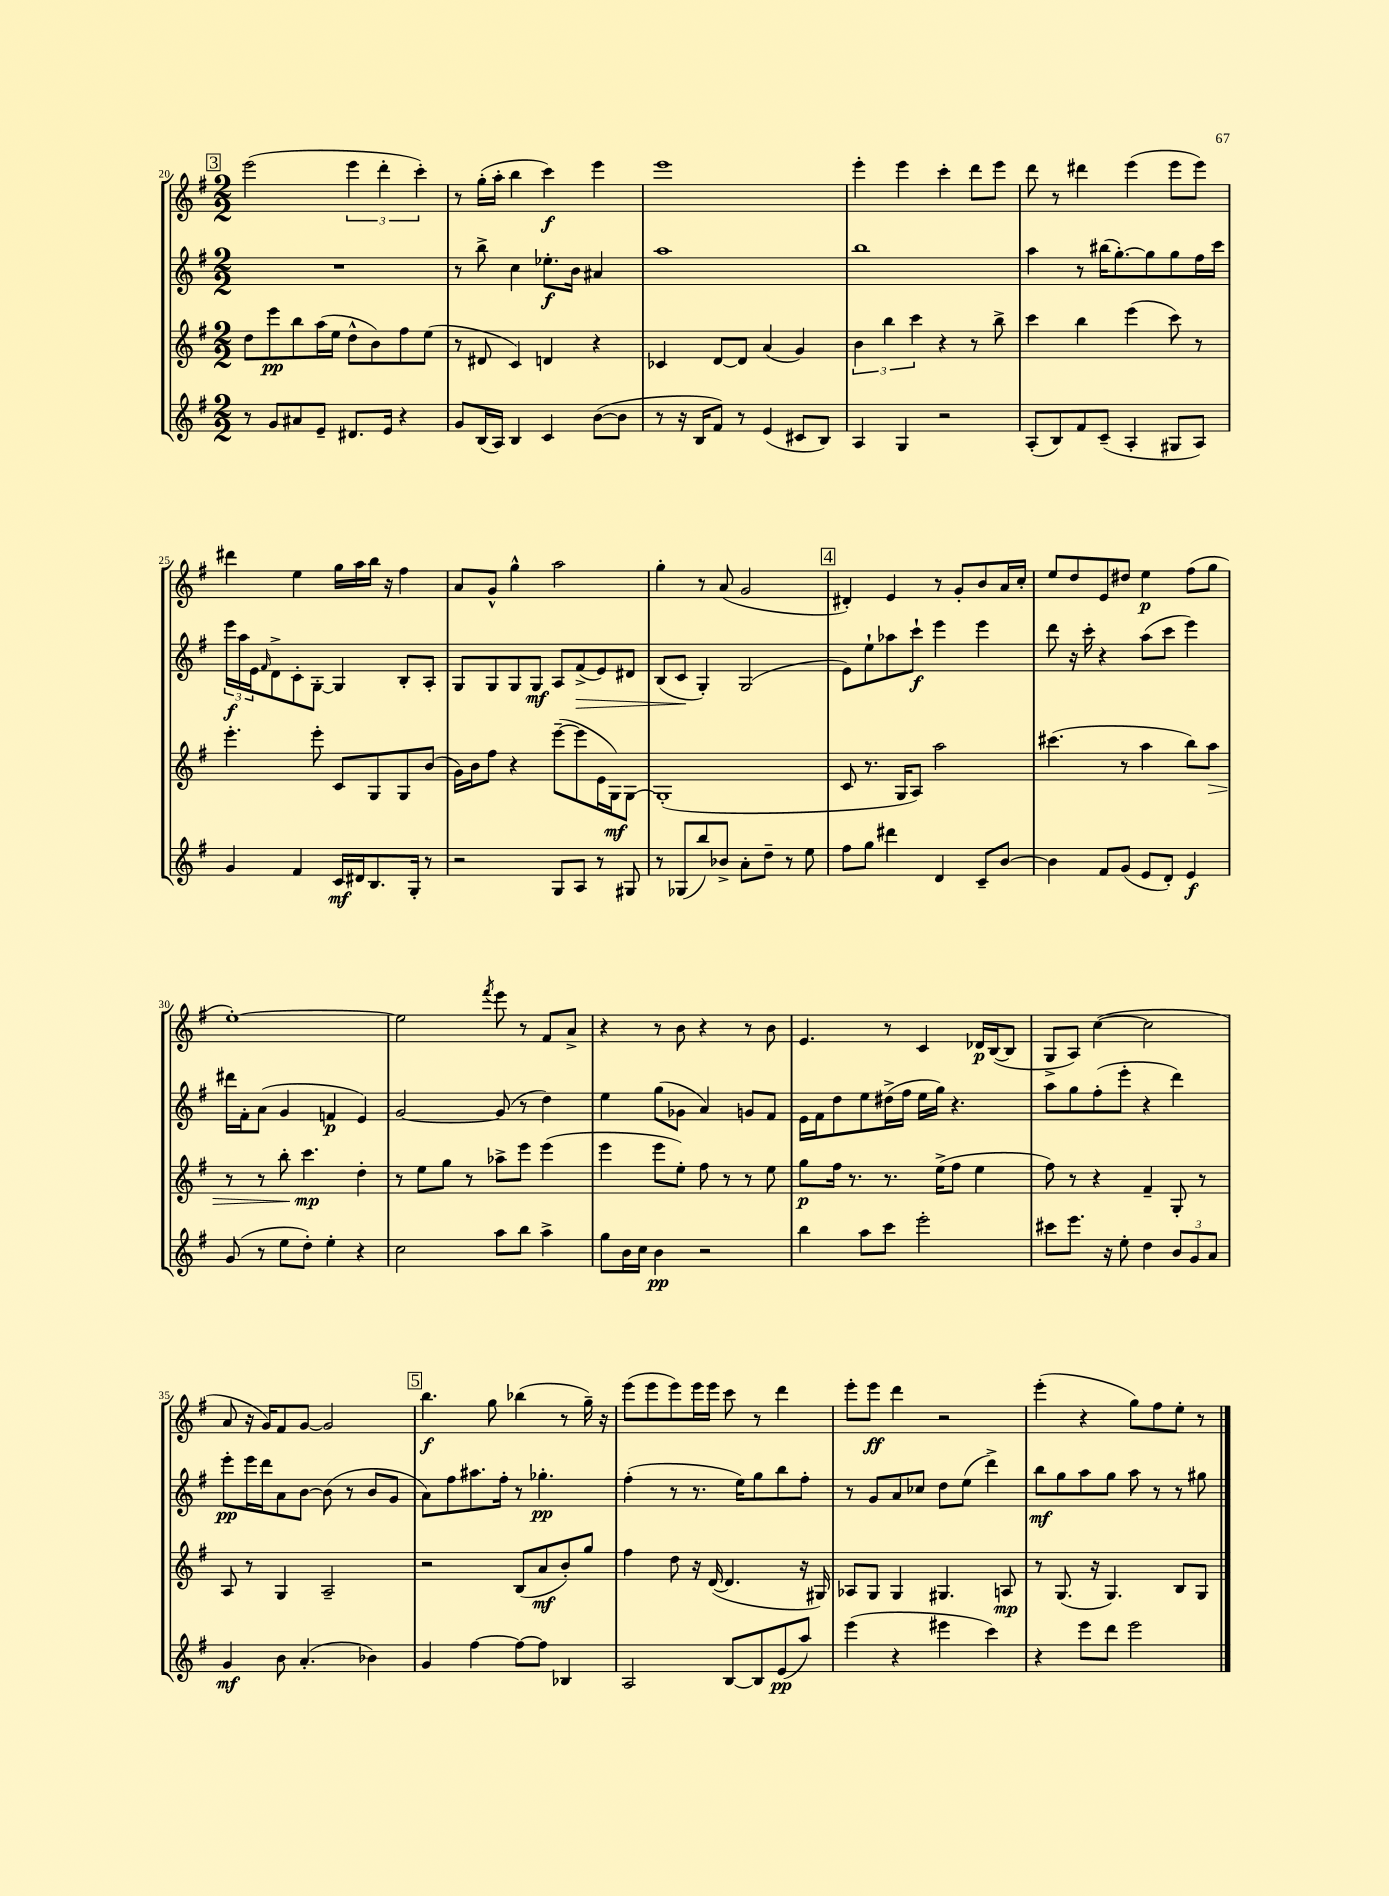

**kern	**kern	**kern	**kern
*staff4	*staff3	*staff2	*staff1
*clefG2	*clefG2	*clefG2	*clefG2
*k[f#]	*k[f#]	*k[f#]	*k[f#]
*M2/2	*M2/2	*M2/2	*M2/2
8r	8dd	1r	(2eee
8g	8eee	.	.
8a#	8bb	.	.
8e~	(16aa	.	.
.	16ee	.	.
8.d#	8dd^^	.	6eee
.	8b)	.	.
.	.	.	6ddd'
16e	.	.	.
4r	8ff#	.	.
.	.	.	6ccc')
.	(8ee	.	.
=	=	=	=
8g	8r	8r	8r
(16B	8d#	8bb^	(16gg'
16A)	.	.	16aa'
4B	4c)	4cc	4bb
4c	4d	8.ee-'	4ccc)
.	.	16b	.
([8b	4r	4a#	4eee
8b]	.	.	.
=	=	=	=
8r	4c-	1aa	1eee
16r	.	.	.
16B	.	.	.
8f#)	[8d	.	.
8r	8d]	.	.
(4e	(4a	.	.
8c#	4g)	.	.
8B)	.	.	.
=	=	=	=
4A	6b	1bb	4eee'
.	6bb	.	.
4G	.	.	4eee
.	6ccc	.	.
2r	4r	.	4ccc'
.	8r	.	8ddd
.	8bb^	.	8eee
=	=	=	=
(8A'	4ccc	4aa	8ddd
8B)	.	.	8r
8f#	4bb	8r	4ddd#
(8c~	.	(16bb#	.
.	.	[8.gg')	.
4A'	(4eee	.	(4eee
.	.	8gg]	.
8G#	8ccc)	8gg	8eee
8A)	8r	16ff#	8eee)
.	.	16ccc	.
=	=	=	=
4g	4.eee'	24eee	4ddd#
.	.	24aa	.
.	.	24e	.
.	.	16qqf#	.
.	.	8d^	.
4f#	.	8c'	4ee
.	8eee'	[8G'	.
16c	8c	4G]	16gg
16d#	.	.	16aa
8.B	8G	.	16bb
.	.	.	16r
.	8G	8B'	4ff#
16G'	.	.	.
8r	(8b	8A'	.
=	=	=	=
2r	16g)	8G	8a
.	16b	.	.
.	8ff#	8G	8g^^
.	4r	8G	4gg^^
.	.	8G	.
8G	([8eee~	8A	2aa
8A	8eee]	(8f#^	.
8r	16e	8e)	.
.	16G)	.	.
8G#	[8G	8d#	.
=	=	=	=
8r	(1G']	(8B	4gg'
(8G-	.	8c	.
8bb)	.	4G')	8r
8b-^	.	.	(8a
8a'	.	(2G	2g
8dd~	.	.	.
8r	.	.	.
8ee	.	.	.
=	=	=	=
8ff#	8c	8e)	4d#')
8gg	8.r	8ee`	.
4ddd#	.	8aa-	4e
.	16G	.	.
.	8A)	8ccc`	.
4d	2aa	4eee	8r
.	.	.	8g'
8c~	.	4eee	8b
[8b	.	.	16a
.	.	.	16cc'
=	=	=	=
4b]	(4.ccc#	8ddd	8ee
.	.	16r	8dd
.	.	16ccc'	.
8f#	.	4r	8e
(8g	8r	.	8dd#
8e	4aa	(8aa	4ee
8d')	.	8ccc	.
4e	8bb)	4eee)	(8ff#
.	8aa	.	8gg
=	=	=	=
(8g	8r	16ddd#	[1ee')
.	.	16f#'	.
8r	8r	(8a	.
8ee	8bb'	4g	.
8dd')	4.ccc	.	.
4ee'	.	4f	.
4r	4dd'	4e)	.
=	=	=	=
2cc	8r	[2g	2ee]
.	8ee	.	.
.	8gg	.	.
.	8r	.	.
.	.	.	8qfff#
8aa	8aa-^	(8g]	8eee
8bb	8eee	8r	8r
4aa^	(4eee	4dd)	8f#
.	.	.	8a^
=	=	=	=
8gg	4eee	4ee	4r
16b	.	.	.
16cc	.	.	.
4b	8eee	(8gg	8r
.	8ee')	8g-	8b
2r	8ff#	4a)	4r
.	8r	.	.
.	8r	8g	8r
.	8ee	8f#	8b
=	=	=	=
4bb	8gg	16e	4.e
.	.	16f#	.
.	16ff#	8dd	.
.	8.r	.	.
8aa	.	8ee	.
8ccc	8.r	(16dd#^	8r
.	.	16ff#	.
2eee'	.	16ee	4c
.	(16ee^	16gg)	.
.	8ff#	4.r	.
.	4ee	.	16d-
.	.	.	([16B
.	.	.	8B]
=	=	=	=
8ccc#	8ff#)	8aa	8G^
8.eee	8r	8gg	8A)
.	4r	(8ff#'	([4cc
16r	.	.	.
8ee'	.	8eee'	.
4dd	4f#~	4r	2cc]
12b	8G'	4ddd)	.
12g	.	.	.
.	8r	.	.
12a	.	.	.
=	=	=	=
4g	8A	8eee'	8a
.	8r	16eee	16r
.	.	16ddd	16g)
8b	4G	8a	8f#
(4.a'	.	[8b	[8g
.	2A~	(8b]	2g]
.	.	8r	.
4b-)	.	8b	.
.	.	8g	.
=	=	=	=
4g	2r	8a)	4.bb
.	.	8ff#	.
[4ff#	.	8.aa#	.
.	.	.	8gg
.	.	16ff#'	.
8ff#_	(8B	8r	(4bb-
8ff#]	8a	4.gg-'	.
4B-	8b')	.	8r
.	8gg	.	16gg~)
.	.	.	16r
=	=	=	=
2A	4ff#	(4ff#'	(8eee
.	.	.	8eee
.	8dd	8r	8eee)
.	16r	8.r	16eee
.	([16d	.	16eee
[8B	4.d]	.	8ccc
.	.	16ee)	.
8B]	.	8gg	8r
(8e	.	8bb	4ddd
8aa)	16r	8ff#'	.
.	16G#)	.	.
=	=	=	=
(4eee	8A-	8r	8eee'
.	8G	8g	8eee
4r	4G	8a	4ddd
.	.	8cc-	.
4eee#	4.G#	8dd	2r
.	.	(8ee	.
4ccc)	.	4ddd^)	.
.	8A	.	.
=	=	=	=
4r	8r	8bb	(4eee'
.	(8.G	8gg	.
8eee	.	8aa	4r
.	16r	.	.
8ddd	4.G)	8gg	.
2eee	.	8aa	8gg)
.	.	8r	8ff#
.	8B	8r	8ee'
.	8G	8gg#	8r
==	==	==	==
*-	*-	*-	*-
